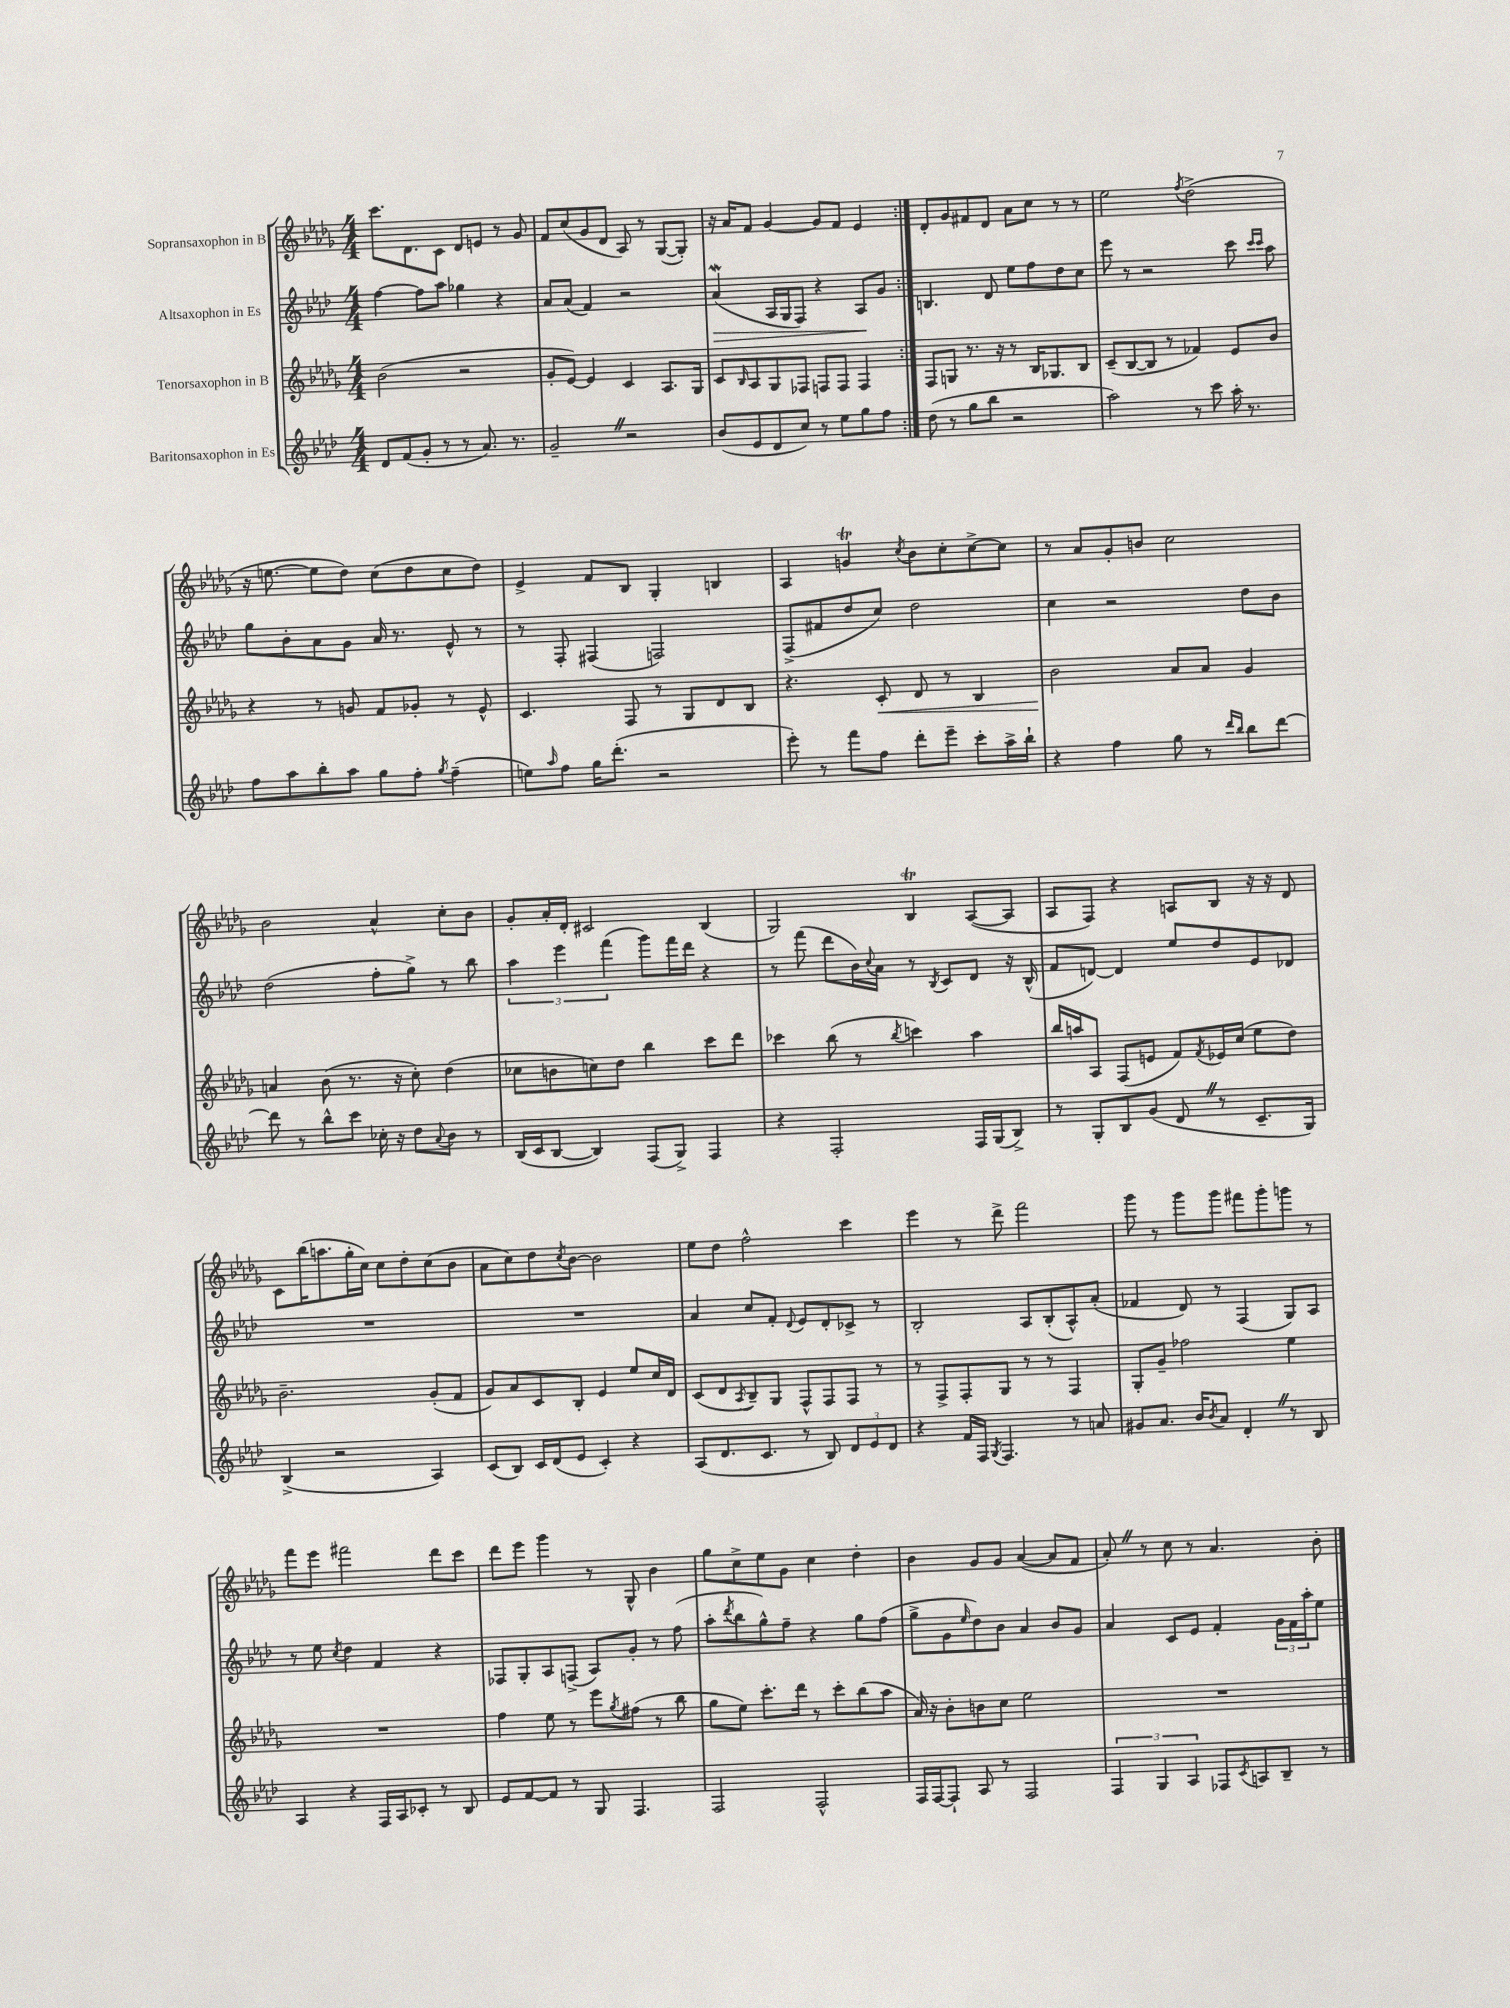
<<
\new StaffGroup <<
\new Staff = "s0" \with { instrumentName = "Sopransaxophon in B" } {
    \clef treble \key des \major \numericTimeSignature \time 4/4
    \repeat volta 2 { c'''8. des'8. c'8 des'8 e'8 r8 ges'8 |
    f'8 c''8( ges'8 des'8 aes8) r8 ges8~( ges8-.) |
    r16 aes'16 f'8 ges'4~ ges'8 f'8 ees'4 | }
    des'8-. ges'8 fis'8 des'8 aes'8 c''8 r8 r8 |
    ees''2 \acciaccatura { f''8 } des''2->( |
    r16 e''8.~ e''8 des''8) c''8( des''8 c''8 des''8) |
    ees'4-> f'8 bes8 ges4-. b4 |
    aes4 g'4\trill \acciaccatura { c''8 } bes'8 c''8-. c''8~-> c''8 |
    r8 aes'8 ges'8-. b'8 c''2 |
    bes'2 aes'4-^ c''8-. bes'8 |
    ges'8-. aes'16-. des'16-. cis'2 bes4( |
    ges2) bes4\trill aes8~( aes8 |
    aes8 f8) r4 a8 bes8 r16 r16 des'8 |
    c'8 bes''16( a''8. ges''16-. c''16) c''8 des''8-. c''8( bes'8 |
    aes'8 c''8) des''8 \acciaccatura { c''8 } bes'8~ bes'2 |
    ees''8 des''8 f''2-^ c'''4 |
    ees'''4 r8 des'''8-> f'''2 |
    ges'''8 r8 ges'''8 ges'''8 fis'''8 ges'''8-. g'''8 r8 |
    f'''8 ees'''8 fis'''2 des'''8 c'''8 |
    des'''8 ees'''8 ges'''4 r8 ges8-^ bes'4 |
    ges''8 c''8-> ees''8 ges'8 c''4 des''4-. |
    bes'4 ges'8 ges'8 aes'4~( aes'8 f'8 |
    aes'8-.) \once \override BreathingSign.text = \markup { \musicglyph "scripts.caesura.straight" } \breathe r8 c''8 r8 aes'4. bes'8-. \bar "|." |
}
\new Staff = "s1" \with { instrumentName = "Altsaxophon in Es" } {
    \clef treble \key aes \major \numericTimeSignature \time 4/4
    \repeat volta 2 { f''4~ f''8 aes''8 ges''4 r4 |
    aes'8 aes'8( f'4) r2 |
    aes'4\mordent\>( aes16 g16 f8) r4 aes8\! g'8 | }
    b4. des'8 ees''8 f''8 des''8 c''8 |
    ees'''8 r8 r2 c'''8 \grace { c'''16 c'''16 } aes''8 |
    g''8 bes'8-. aes'8 g'8 aes'16 r8. ees'8-^ r8 |
    r8 f8-. fis4( f2) |
    f8->( fis'8 des''8 c''8) des''2 |
    c''4 r2 des''8 bes'8 |
    des''2( f''8-. g''8->) r8 bes''8 |
    \tuplet 3/2 { aes''4 ees'''4 f'''4( } g'''8) f'''16 des'''16 r4 |
    r8 f'''8( des'''8 bes'16) \appoggiatura { c''8 } aes'16 r8 \acciaccatura { bes8 } c'8 des'8 r16 bes16-^( |
    f'8 d'8~) d'4 ees''8 des''8 ees'8 des'8 |
    R1 |
    R1 |
    aes'4 c''8 f'8-. \appoggiatura { des'8 } ees'8 des'8-. ces'8-> r8 |
    bes2-. aes8 bes8-.( aes8-^) aes'8-.( |
    fes'4 des'8) r8 f4( g8) aes8 |
    r8 ees''8 \acciaccatura { c''8 } des''4 f'4 r4 |
    fes8 g8-. aes8 f8->( aes8) g'8-. r8 f''8( |
    aes''8-. \acciaccatura { des'''8 } bes''8 g''8-^) f''8-- r4 g''8 f''8( |
    g''8-> g'8 \grace { ees''16 } des''8) bes'8 aes'4 bes'8 g'8 |
    aes'4 c'8 ees'8 f'4-. \tuplet 3/2 { g'16 f'16 aes''16-. } ees''8 \bar "|." |
}
\new Staff = "s2" \with { instrumentName = "Tenorsaxophon in B" } {
    \clef treble \key des \major \numericTimeSignature \time 4/4
    \repeat volta 2 { bes'2( r2 |
    ges'8-. ees'8~) ees'4 c'4 aes8. ges16 |
    c'8 \grace { bes16 } aes8 ges8 fes8 f8 f8 f4 | }
    f8 g8 r8. r16 r8 bes16 ges8. bes8 |
    c'8--( bes8~ bes8 r8 fes'4) ees'8 bes'8 |
    r4 r8 g'8 f'8 ges'8-. r8 ees'8-^ |
    c'4. f8 r8 ges8 des'8 bes8 |
    r4. c'8-.\< des'8 r8 bes4 |
    bes'2\! aes'8 aes'8 ges'4 |
    a'4 bes'8( r8. r16 c''8-.) des''4( |
    ces''8 b'8 c''8) des''8 bes''4 c'''8 des'''8 |
    ces'''4 bes''8( r8 \acciaccatura { bes''8 } c'''4) aes''4 |
    bes''16 a''16 aes8 f8( e'8 f'8) \acciaccatura { f'8 } ees'16 c''16( ees''8 des''8) |
    bes'2.-- ges'8-.( f'8 |
    ges'8) aes'8 c'8 bes8-. ees'4 ees''8 c''16 des'16 |
    c'8( des'8 \acciaccatura { aes8 } bes8--) ges8 f8-^ f8 f8 r8 |
    r8 f8-> f8-. ges8 r8 r8 f4 |
    ges8-. ges'8-- fes''2 ees''4 |
    R1 |
    f''4 ees''8 r8 ees'''8 \acciaccatura { ges''8 } fis''8( r8 bes''8 |
    ges''8 ees''8) c'''8.-. des'''16 r8 c'''8-. bes''8( aes''8 |
    aes'16) r16 bes'8-. b'8 c''8 ees''2 |
    R1 \bar "|." |
}
\new Staff = "s3" \with { instrumentName = "Baritonsaxophon in Es" } {
    \clef treble \key aes \major \numericTimeSignature \time 4/4
    \repeat volta 2 { des'8 f'8( g'8-. r8 r8 aes'8.) r8. |
    g'2-- \once \override BreathingSign.text = \markup { \musicglyph "scripts.caesura.straight" } \breathe r2 |
    bes'8( ees'8 des'8 c''8) r8 ees''8 g''8 f''8 | }
    des''8( r8 g''8 bes''8 r2 |
    aes''2) r8 c'''8 aes''16-. r8. |
    f''8 aes''8 bes''8-. aes''8 g''8 f''8-. \acciaccatura { g''8 } f''4--( |
    e''8) \grace { aes''16 } f''8 g''16 des'''8.-.( r2 |
    ees'''8-.) r8 f'''8 f''8 des'''8-. ees'''8-- c'''8-. aes''16-> bes''16-! |
    r4 f''4 g''8 r8 \grace { des'''16 bes''16 } bes''8 des'''8~ |
    des'''8 r8 bes''8-^ c'''8 ces''16-. r16 des''8 \appoggiatura { aes'8 } bes'8 r8 |
    bes16( c'16 bes8~ bes4) f8( g8->) f4 |
    r4 f2-. f16 g16( bes8->) |
    r8 g8-. bes8 g'8( des'8 \once \override BreathingSign.text = \markup { \musicglyph "scripts.caesura.straight" } \breathe r8 c'8.-- g16) |
    bes4->( r2 aes4) |
    c'8( bes8) c'16 des'16( ees'8 c'4-.) r4 |
    aes8( des'8. c'8. r8 bes8) \tuplet 3/2 { des'8 ees'8 des'8 } |
    r4 f'16 f16 \acciaccatura { g8 } f4. r8 a'8 |
    gis'8 aes'8. bes'16 \acciaccatura { bes'8 } aes'8 des'4-. \once \override BreathingSign.text = \markup { \musicglyph "scripts.caesura.straight" } \breathe r8 bes8 |
    aes4 r4 f16 aes16 ces'8-. r8 bes8 |
    ees'8 f'8~ f'8 r8 g8 f4. |
    f2 f2-^ |
    f16 f16~ f8-! aes8 r8 f2 |
    \tuplet 3/2 { f4 g4 aes4 } fes8 \acciaccatura { c'8 } a8 bes8-- r8 \bar "|." |
}
>>
>>
\layout { \context { \Score \remove "Bar_number_engraver" } }
